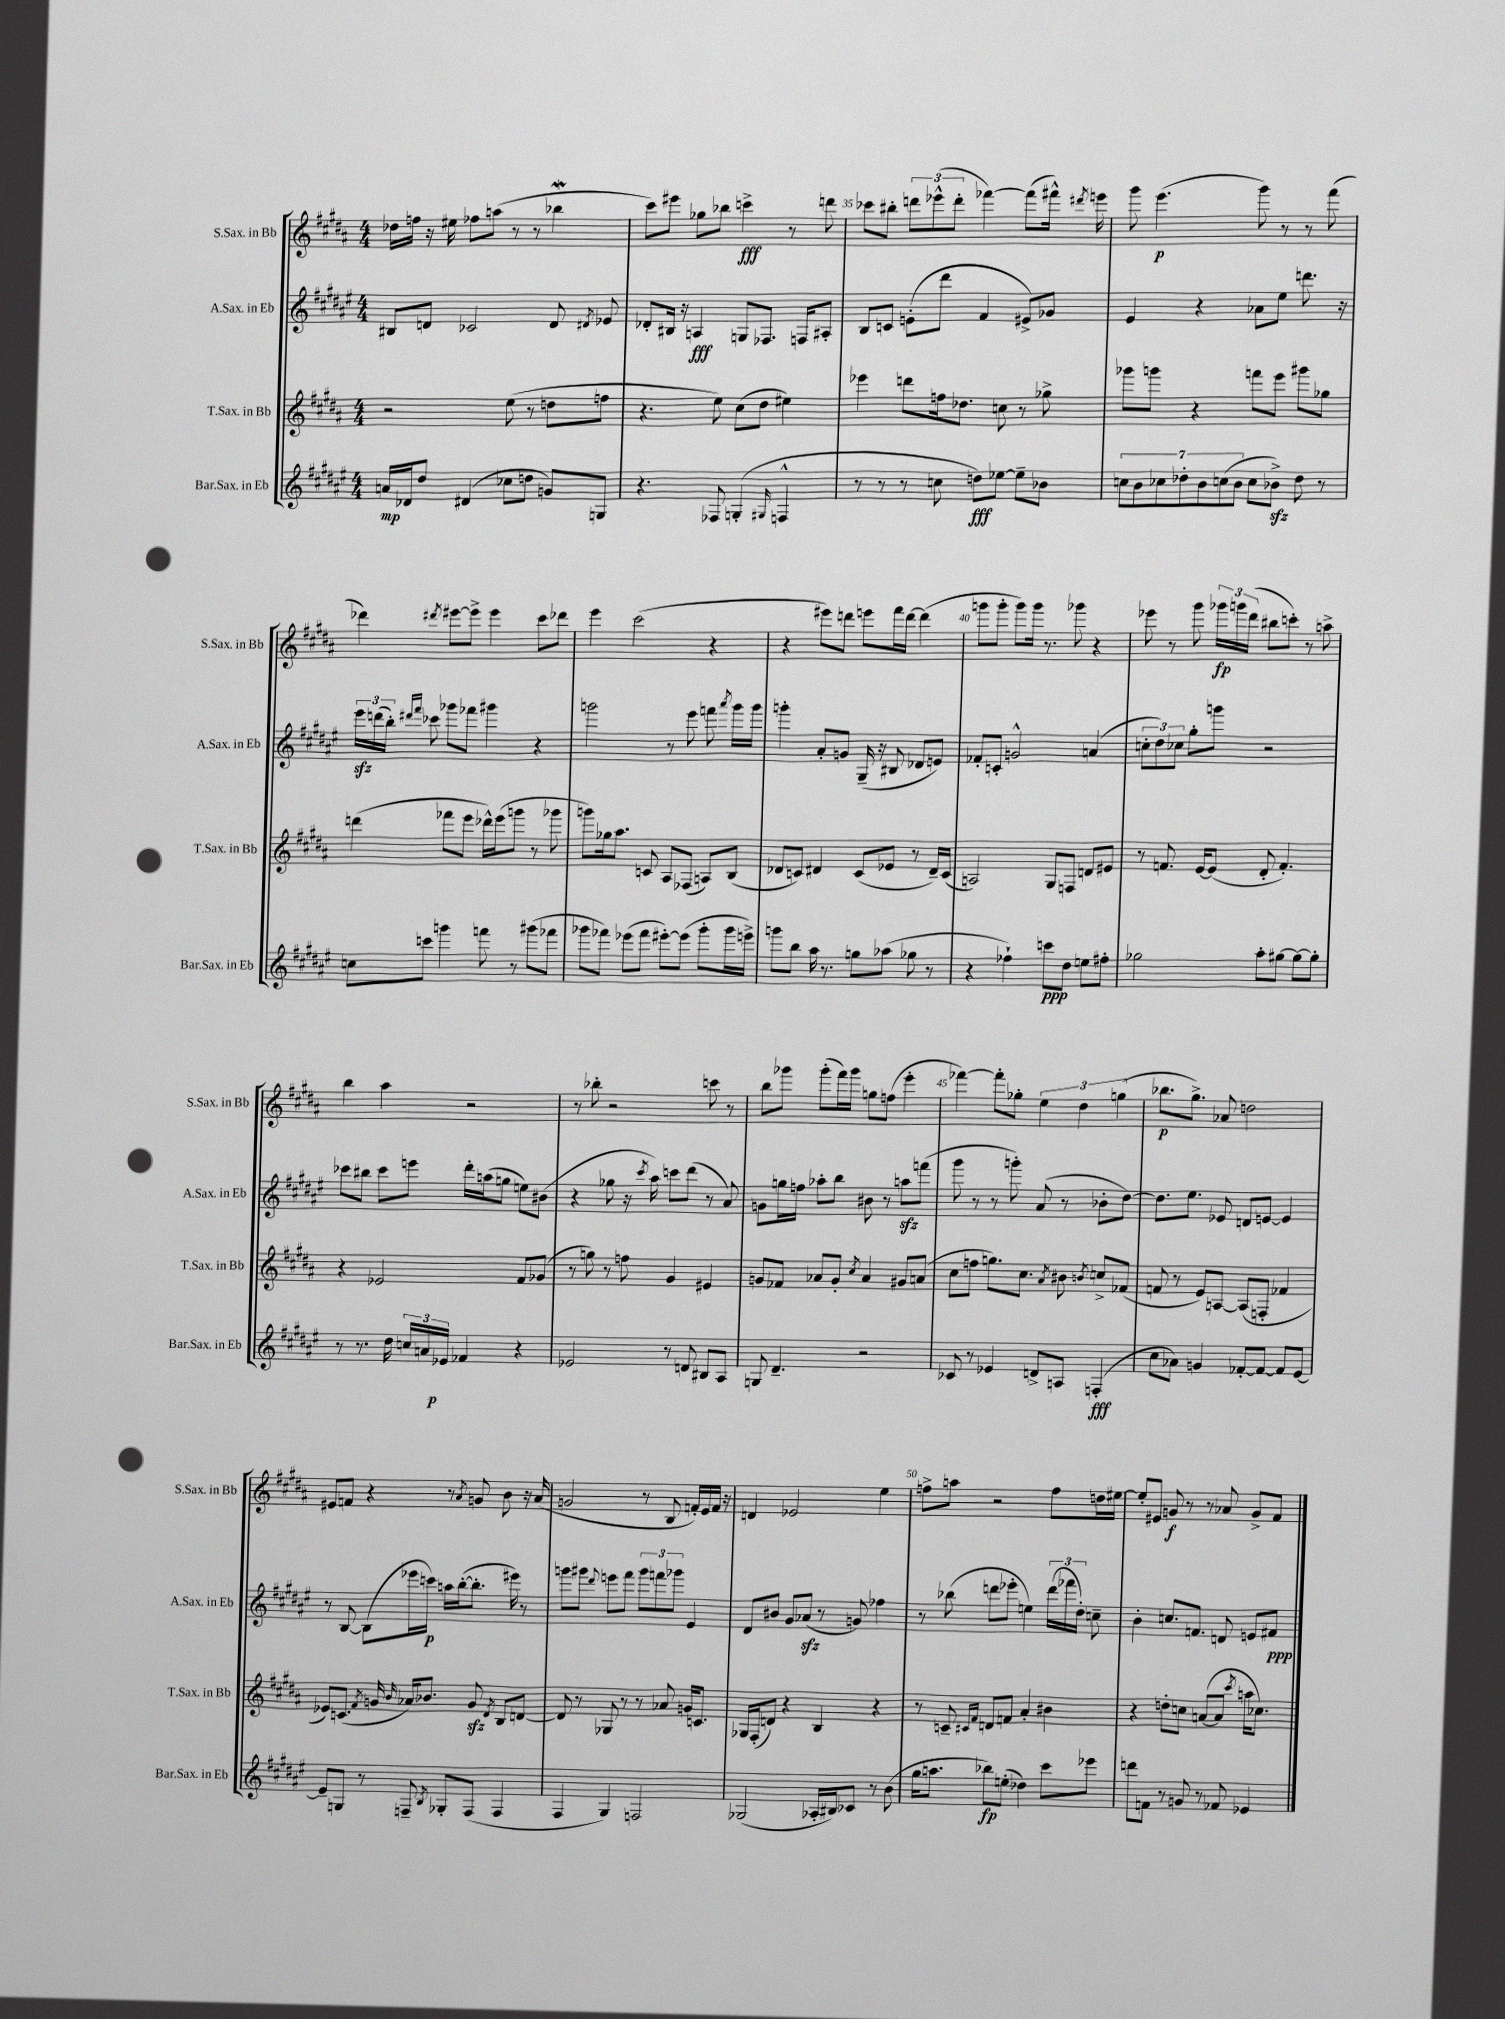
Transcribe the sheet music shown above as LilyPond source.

<<
\new StaffGroup <<
\new Staff = "s0" \with { instrumentName = "S.Sax. in Bb" shortInstrumentName = "S.Sax. in Bb" } {
    \clef treble \key b \major \numericTimeSignature \time 4/4
    \autoBeamOff des''16[ f''16] r16 eis''16 fes''8[ a''8]( r8 r8 bes''4\mordent |
    cis'''8[) eis'''8] ges''8[ bes''8] c'''4->\fff r8 d'''8 |
    ces'''8[ bis''8]-. \tuplet 3/2 { d'''8[ ees'''8-^( d'''8]-. } fes'''4~) fes'''8[( fis'''16]-^) \acciaccatura { dis'''8 } e'''16 |
    gis'''8 e'''4.\p( gis'''8) r8 r8 fis'''8( |
    des'''4) \acciaccatura { dis'''8 } eis'''8[~ eis'''8]-> eis'''4 cis'''8[ des'''8] |
    e'''4 cis'''2( r4 |
    r4 eis'''8[) d'''8] e'''8[ fis'''16 d'''16]~ d'''4( |
    g'''8[ g'''8]-. g'''8[) g'''16] r8. ges'''8 r4 |
    ees'''8 r8 gis'''8 \tuplet 3/2 { ges'''16[\fp g'''16 dis'''16]( } bis''8[ c'''8]-.) r8 a''8-> |
    b''4 ais''4 r2 |
    r8 bes''8-. r2 c'''8 r8 |
    b''8[ ges'''8] ges'''8[-.( fis'''16) ges'''16] g''8[ f''8]( e'''4-. |
    fes'''4~) fes'''8[-. ges''8]-. \tuplet 3/2 { e''4 dis''4 g''4( } |
    bes''8.[\p gis''8.]->) aes'8 d''2 |
    eis'8[ f'8] r4 r8 \acciaccatura { ais'8 } g'8 b'8 r16 ais'16( |
    g'2 r8 b8 f'16[-.) e'16 f'16] r16 |
    d'4 ees'2 e''4 |
    f''8[-> a''8] r2 f''8[ d''16 eis''16]~ |
    eis''8[-. eis'8] g'8\f r8 r8 aes'8 g'8[-> fis'8] \bar "|." |
}
\new Staff = "s1" \with { instrumentName = "A.Sax. in Eb" shortInstrumentName = "A.Sax. in Eb" } {
    \clef treble \key fis \major \numericTimeSignature \time 4/4
    \autoBeamOff bis8[ d'8] ces'2 d'8 \acciaccatura { dis'8 } ees'8 |
    des'8[-. bis16] r16 a4\fff g8[ fes8.] f16[ ais8]-. |
    b8[ c'8] e'8[-.( dis'''8] fis'4 eis'8[->) ges'8] |
    eis'4 r4 aes'8[ eis''8] d'''8. r16 |
    \tuplet 3/2 { eis'''16[\sfz d'''16( b''16]-.) } \grace { dis'''16[ fis'''16] } ces'''8 ges'''8[ fes'''8] gis'''4 r4 |
    g'''2 r8 eis'''8 f'''8 \acciaccatura { ais'''8 } g'''16[ g'''16] |
    g'''4-. ais'8[-. g'8] gis16--( r16 bis8 des'8[ e'8]) |
    fes'8[-. c'8]-. g'2-^ a'4( |
    \tuplet 3/2 { c''8[-. dis''8) ces''8] } gis''8[-. g'''8] r2 |
    ces'''8[ bis''8] ces'''8[ e'''8] dis'''16[-. a''16( g''8] e''8[) bis'8]( |
    r4 ges''8 r16 \acciaccatura { cis'''8 } ais''16) c'''8[ dis'''8]( r8 ais'8) |
    g'8[ g''16 f''16] aes''8[-. b''8] bis'8 r8 a''8[\sfz f'''8]( |
    gis'''8 r8 r8 g'''8-.) ais'8( r8 bes'8[-. dis''8]~) |
    dis''8.[ eis''8.] ees'8 d'8[ e'8]~ e'4 |
    r8 b8~ b8[( ees'''16 c'''16]\p) a''16[ b''16~-.( b''8.]-. eis'''16) r8 |
    g'''8[ gis'''8] \appoggiatura { dis'''8 } e'''8[ fis'''8] \tuplet 3/2 { gis'''8[ f'''8 ges'''8] } eis'4 |
    dis'8[ bis'8] gis'8[ aes'8]\sfz( r8 g'8) fes''4 |
    r8 bes''8( d'''8[ ees'''8]-. e''4) \tuplet 3/2 { d'''16[( fes'''16 dis''16]-.) } c''8-- |
    b'4-. c''8.[ f'8.] d'8 e'8[ fis'8]\ppp \bar "|." |
}
\new Staff = "s2" \with { instrumentName = "T.Sax. in Bb" shortInstrumentName = "T.Sax. in Bb" } {
    \clef treble \key b \major \numericTimeSignature \time 4/4
    \autoBeamOff r2 e''8( r8 d''8[ f''8] |
    r4. e''8) cis''8[( dis''8] eis''4) |
    ees'''4 d'''8[ f''16 des''8.] c''8 r8 ges''8-> |
    ges'''8[ g'''8] r4 f'''8[ e'''8] gis'''8[ ges''8] |
    d'''4( fes'''8[ e'''8] des'''16[-^) e'''16( g'''8] r8 ges'''8 |
    g'''8[) ges''16 ais''8.] c'8 ais8[ fes8]( a8[) b8]( |
    des'8[ c'8]) dis'4 c'8[( ees'8] r8 dis'16[--) c'16]( |
    a2) gis8[ f8] d'8[ eis'8] |
    r8 f'8. e'16[~ e'8]( dis'8-. f'4.-.) |
    r4 ees'2 fis'8[ ges'8]( |
    r8 g''8) r8 f''8 gis'4 eis'4 |
    g'8[ fes'8] aes'8[ g'8]-. \acciaccatura { cis''8 } aes'4 gis'8[ a'8]( |
    cis''8[ f''8] g''8.[) cis''8.] \acciaccatura { ais'8 } bis'8 \acciaccatura { b'8 } c''8[-> fes'8]( |
    f'8 r8 e'8[) a8]~ a8[( f8]-. fes'4 |
    ees'8[) c'8.]( \acciaccatura { fis'8 } g'16 \grace { b'16 } aes'16[) bes'8.] g'8\sfz \acciaccatura { dis'8 } b8[ d'8]~ |
    d'8 r8 ges8 r8 r8 aes'8 g'16[ c'8.] |
    ges16[ fis16-.( d'8]) r4 b4 r4 |
    r8 c'8-- \grace { cis'16[ fis'16] } d'8[ f'8] ais'4-. bis'4 |
    r4 d''8[-. c''8] a'8[~( a'8] \acciaccatura { cis'''8 } a''16[ ces''8.]) \bar "|." |
}
\new Staff = "s3" \with { instrumentName = "Bar.Sax. in Eb" shortInstrumentName = "Bar.Sax. in Eb" } {
    \clef treble \key fis \major \numericTimeSignature \time 4/4
    \autoBeamOff a'16[\mp des'16 dis''8] dis'4( ces''8[ d''8] g'8[) g8] |
    r4. fes8 g4-.( \grace { gis16 } f4-^ |
    r8 r8 r8 c''8 d''8[\fff) ees''8]~ ees''8[-- bes'8] |
    \tuplet 7/4 { c''8[ b'8 ces''8 des''8-. b'8 c''8( b'8] } c''8[ bes'8]->\sfz) des''8 r8 |
    c''8[ c'''8] g'''4 f'''8 r8 gis'''8[( fes'''8] |
    ges'''8[ fes'''8]) ees'''8[( fes'''8] eis'''8[~-.) eis'''8]( ges'''8[-. ges'''16 e'''16]->) |
    g'''8[ b''8] ais''16 r8. g''8[ aes''8]( ges''8 r8 |
    r4 fes''4-!) c'''8[\ppp dis''8] e''8[ fis''8]-. |
    ges''2 ais''8[-. gis''8]~ gis''8[~ gis''8]-. |
    r8 r8. dis''16 \tuplet 3/2 { c''16[ a'16 ees'16]\p } fes'4 r4 |
    ees'2 r8 d'8 bis8[ ais8] |
    g8 dis'4.-- r2 |
    ces'8 r8 ees'4 d'8[-> a8] f4-.\fff( |
    cis''8[ aes'8]) g'4 fes'8[~-. fes'8]~ fes'8[ eis'8]~ |
    eis'8[-- g8] r8 f8-- \acciaccatura { b8 } ges8[-. f8]( f4 |
    fis4 gis4) f2 |
    ges2( aes16[-. bis16) ces'8] r8 b'8( |
    gis''16[ a''8.] bes''8[\fp) e''8]-.( des''4) cis'''8[ ees'''8] |
    d'''8[ f'8] r8 g'8 r8 fes'8 ees'4 \bar "|." |
}
>>
>>
\layout { \context { \Score currentBarNumber = #33 \override BarNumber.break-visibility = ##(#f #t #t) barNumberVisibility = #(every-nth-bar-number-visible 5) } }
